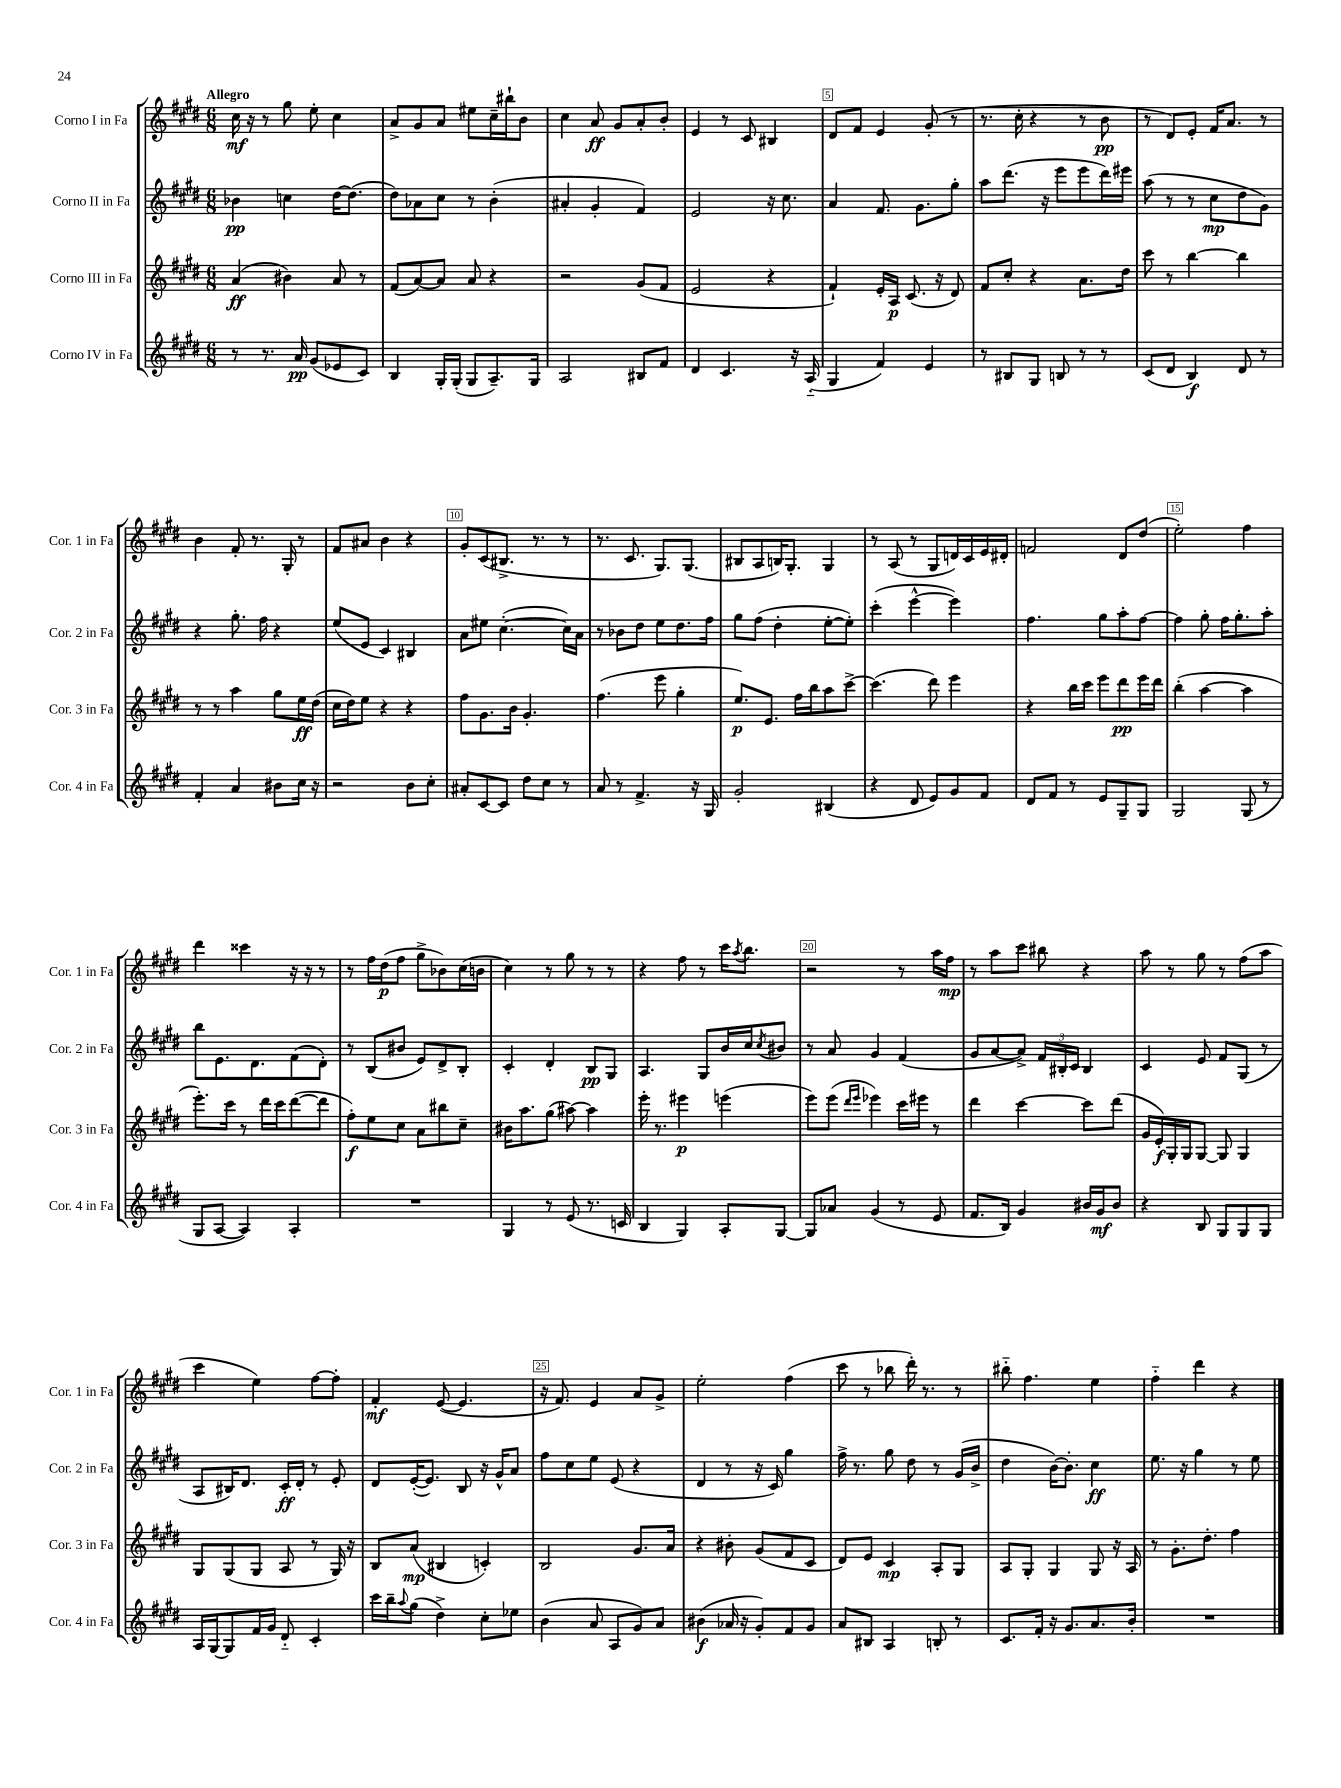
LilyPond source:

<<
\new StaffGroup <<
\new Staff = "s0" \with { instrumentName = "Corno I in Fa" shortInstrumentName = "Cor. 1 in Fa" } {
    \clef treble \key e \major \numericTimeSignature \time 6/8 \tempo "Allegro"
    cis''16\mf r16 r8 gis''8 e''8-. cis''4 |
    a'8-> gis'8 a'8 eis''8 cis''16-- bis''16-! b'8 |
    cis''4 a'8\ff gis'8 a'8-. b'8-. |
    e'4 r8 cis'8 bis4 |
    dis'8 fis'8 e'4 gis'8-.( r8 |
    r8. cis''16-. r4 r8 b'8\pp |
    r8 dis'8) e'8-. fis'16 a'8. r8 |
    b'4 fis'8-. r8. gis16-. r8 |
    fis'8 ais'8 b'4 r4 |
    gis'8-. cis'8( bis8.-> r8. r8 |
    r8. cis'8. gis8.) gis8.( |
    bis8 a8 b16) gis8.-. gis4 |
    r8 a8( r8 gis8 d'16) cis'16 e'16 dis'16-. |
    f'2 dis'8 dis''8( |
    e''2-.) fis''4 |
    dis'''4 cisis'''4 r16 r16 r8 |
    r8 fis''16 dis''16\p( fis''8 gis''8-> bes'8) cis''16( b'16 |
    cis''4) r8 gis''8 r8 r8 |
    r4 fis''8 r8 cis'''16 \acciaccatura { a''8 } b''8. |
    r2 r8 a''16 fis''16\mp |
    r8 a''8 cis'''8 bis''8 r4 |
    a''8 r8 gis''8 r8 fis''8( a''8 |
    cis'''4 e''4) fis''8~ fis''8-. |
    fis'4-.\mf e'8~( e'4. |
    r16 fis'8.) e'4 a'8 gis'8-> |
    e''2-. fis''4( |
    cis'''8 r8 bes''8 dis'''16-.) r8. r8 |
    bis''8-_ fis''4. e''4 |
    fis''4-_ dis'''4 r4 \bar "|." |
}
\new Staff = "s1" \with { instrumentName = "Corno II in Fa" shortInstrumentName = "Cor. 2 in Fa" } {
    \clef treble \key e \major \numericTimeSignature \time 6/8
    bes'4\pp c''4 dis''16~ dis''8.( |
    dis''8) aes'8 cis''8 r8 b'4-.( |
    ais'4-. gis'4-. fis'4) |
    e'2 r16 cis''8. |
    a'4 fis'8. gis'8. gis''8-. |
    a''8 dis'''8.( r16 e'''8 e'''8 dis'''16) eis'''16 |
    a''8( r8 r8 cis''8\mp dis''8 gis'8) |
    r4 gis''8.-. fis''16 r4 |
    e''8( e'8 cis'4) bis4 |
    a'8 eis''8 cis''4.~-.( cis''16) a'16 |
    r8 bes'8 dis''8 e''8 dis''8. fis''16 |
    gis''8 fis''8( dis''4-. e''8~-. e''8-.) |
    cis'''4-.( e'''4~-^ e'''4) |
    fis''4. gis''8 a''8-. fis''8~ |
    fis''4 gis''8-. fis''16 gis''8.-. a''8-. |
    b''8 e'8. dis'8. fis'8( dis'8-.) |
    r8 b8( bis'8 e'8) dis'8-> b8-. |
    cis'4-. dis'4-. b8\pp gis8 |
    a4. gis8 b'16 cis''16 \acciaccatura { cis''8 } bis'8 |
    r8 a'8 gis'4 fis'4( |
    gis'8 a'8~ a'8->) \tuplet 3/2 { fis'16 bis16-. cis'16 } bis4 |
    cis'4 e'8 fis'8 gis8( r8 |
    a8 bis16) dis'8. cis'16-.\ff dis'16-. r8 e'8-. |
    dis'8 e'16~-.( e'8.) b8 r16 gis'16-^ a'8 |
    fis''8 cis''8 e''8 e'8( r4 |
    dis'4 r8 r16 cis'16) gis''4 |
    fis''16-> r8. gis''8 dis''8 r8 gis'16( b'16-> |
    dis''4 b'16~) b'8.-. cis''4\ff |
    e''8. r16 gis''4 r8 e''8 \bar "|." |
}
\new Staff = "s2" \with { instrumentName = "Corno III in Fa" shortInstrumentName = "Cor. 3 in Fa" } {
    \clef treble \key e \major \numericTimeSignature \time 6/8
    a'4\ff( bis'4) a'8 r8 |
    fis'8( a'8~) a'8 a'8 r4 |
    r2 gis'8( fis'8 |
    e'2 r4 |
    fis'4-!) e'16-. a16\p cis'8.( r16 dis'8) |
    fis'8 cis''8-. r4 a'8. dis''16 |
    cis'''8 r8 b''4~ b''4 |
    r8 r8 a''4 gis''8 e''16\ff dis''16( |
    cis''16 dis''16) e''8 r4 r4 |
    fis''8 gis'8. b'16 gis'4.-. |
    fis''4.( e'''8 gis''4-. |
    e''8.\p) e'8. fis''16 b''16 a''8 cis'''8~-> |
    cis'''4.( dis'''8) e'''4 |
    r4 b''16 cis'''16 e'''8 dis'''8\pp e'''16 dis'''16 |
    b''4-.( a''4~ a''4 |
    e'''8.-.) cis'''16 r8 dis'''16 cis'''16 dis'''8~( dis'''8 |
    fis''8-.\f) e''8 cis''8 a'8 bis''8 cis''8-- |
    bis'16 a''8. gis''8( ais''8~) ais''4 |
    e'''16-. r8. eis'''4\p e'''4( |
    e'''8) e'''8( \grace { dis'''16 e'''16 } ees'''4) cis'''16 eis'''16 r8 |
    dis'''4 cis'''4~ cis'''8 dis'''8( |
    gis'16 e'16-.\f) gis16-. gis16 gis8~ gis8 gis4 |
    gis8 gis8( gis8 a8 r8 gis16) r16 |
    b8 a'8\mp( bis4 c'4-.) |
    b2 gis'8. a'16 |
    r4 bis'8-. gis'8( fis'8 cis'8 |
    dis'8) e'8 cis'4\mp a8-. gis8 |
    a8 gis8-. gis4 gis8 r16 a16 |
    r8 gis'8.-. dis''8.-. fis''4 \bar "|." |
}
\new Staff = "s3" \with { instrumentName = "Corno IV in Fa" shortInstrumentName = "Cor. 4 in Fa" } {
    \clef treble \key e \major \numericTimeSignature \time 6/8
    r8 r8. a'16\pp gis'8( ees'8 cis'8) |
    b4 gis16-. gis16-.( gis8 a8.--) gis16 |
    a2 bis8 fis'8 |
    dis'4 cis'4. r16 a16-_( |
    gis4 fis'4) e'4 |
    r8 bis8 gis8 b8 r8 r8 |
    cis'8( dis'8 b4\f) dis'8 r8 |
    fis'4-. a'4 bis'8 cis''16 r16 |
    r2 b'8 cis''8-. |
    ais'8-. cis'8~ cis'8 dis''8 cis''8 r8 |
    a'8 r8 fis'4.-> r16 gis16 |
    gis'2-. bis4( |
    r4 dis'8 e'8) gis'8 fis'8 |
    dis'8 fis'8 r8 e'8 gis8-- gis8 |
    gis2 gis8( r8 |
    gis8 a8~ a4) a4-. |
    R2. |
    gis4 r8 e'8( r8. c'16 |
    b4 gis4) a8-. gis8~ |
    gis8 aes'8 gis'4( r8 e'8 |
    fis'8. b16) gis'4 bis'16 gis'16\mf bis'8 |
    r4 b8 gis8 gis8 gis8 |
    a16 gis16~ gis8 fis'16 gis'16 dis'8-_ cis'4-. |
    cis'''16 b''16-- \appoggiatura { a''8 } gis''8( dis''4->) cis''8-. ees''8 |
    b'4( a'8 a8 gis'8) a'8 |
    bis'4\f( aes'16 r16 gis'8-.) fis'8 gis'8 |
    a'8 bis8 a4 b8-. r8 |
    cis'8. fis'16-. r16 gis'8. a'8. b'16-. |
    R2. \bar "|." |
}
>>
>>
\layout { \context { \Score \override BarNumber.break-visibility = ##(#f #t #t) barNumberVisibility = #(every-nth-bar-number-visible 5) \override BarNumber.stencil = #(make-stencil-boxer 0.1 0.3 ly:text-interface::print) } }
